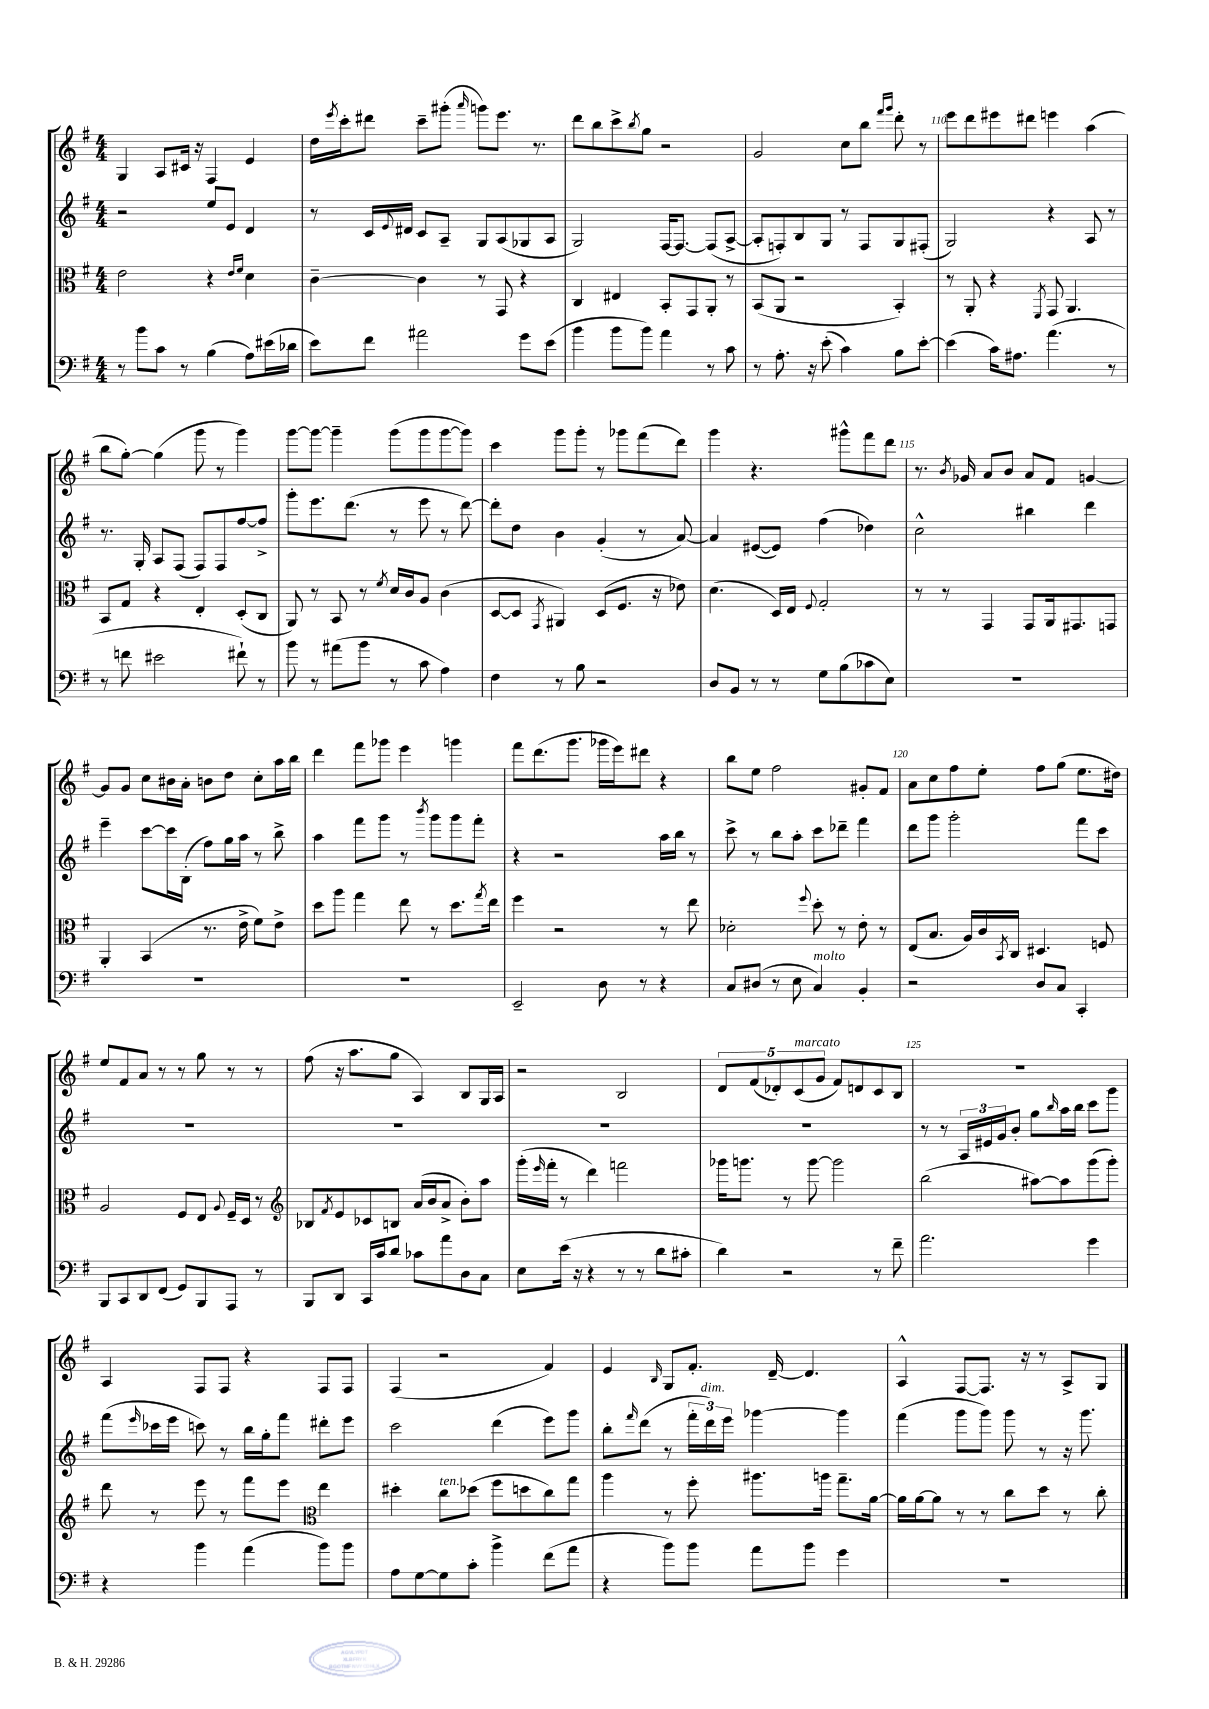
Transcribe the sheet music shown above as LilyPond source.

<<
\new StaffGroup <<
\new Staff = "s0" {
    \clef treble \key g \major \numericTimeSignature \time 4/4
    g4 a8 cis'16 r16 fis4 e'4 |
    d''16 \acciaccatura { e'''8 } c'''16-. dis'''8 c'''8-- gis'''8-.( \grace { a'''16 } g'''8) e'''8. r8. |
    d'''8 b''8 c'''8-> \acciaccatura { b''8 } g''8 r2 |
    g'2 c''8 b''8 \grace { fis'''16 g'''16 } d'''8-. r8 |
    e'''8 d'''8 eis'''8 dis'''8 e'''4 a''4( |
    b''8 g''8~-.) g''4( g'''8 r8 g'''4) |
    g'''8~ g'''8~ g'''4-- g'''8( g'''8 g'''8~ g'''8) |
    c'''4 g'''8 g'''8-. r8 ges'''8 fis'''8( d'''8) |
    g'''4 r4. gis'''8-^ fis'''8 d'''8 |
    r8. \acciaccatura { b'8 } ges'16 a'8 b'8 a'8 fis'8 g'4~ |
    g'8 g'8 c''8 bis'16 a'16-. b'8 d''8 c''8-. a''16 b''16 |
    d'''4 fis'''8 ges'''8 e'''4 g'''4 |
    fis'''8 d'''8.( g'''8. ges'''16 e'''16) dis'''8 r4 |
    b''8 e''8 fis''2 gis'8-. fis'8 |
    a'8 c''8 fis''8 e''8-. fis''8 g''8( e''8. dis''16) |
    e''8 fis'8 a'8 r8 r8 g''8 r8 r8 |
    fis''8( r16 a''8. g''8 a4) b8 g16 a16 |
    r2 b2 |
    \tuplet 5/4 { d'8 fis'8( des'8-.) c'8^\markup { \italic "marcato" }( g'8 } fis'8) d'8 c'8 b8 |
    R1 |
    a4 fis8 fis8 r4 fis8 fis8 |
    fis4( r2 fis'4) |
    e'4 \grace { b16 } g8 fis'8.-. d'16~-- d'4. |
    a4-^ fis8~ fis8. r16 r8 a8-> g8 \bar "|." |
}
\new Staff = "s1" {
    \clef treble \key g \major \numericTimeSignature \time 4/4
    r2 e''8 e'8 d'4 |
    r8 c'16 \appoggiatura { e'8 } dis'16 c'8 a8-- g8 a8( ges8 a8 |
    g2) fis16~ fis8.~ fis8( a8~-> |
    a8-. f8-.) b8 g8 r8 f8 g8 fis8-.( |
    g2) r4 a8 r8 |
    r8. g16-. a8 fis8( fis8) fis8 fis''8~ fis''8-> |
    g'''8-. e'''8. d'''8.( r8 e'''8 r8 d'''8~) |
    d'''8-. d''8 b'4 g'4-.( r8 a'8~) |
    a'4 eis'8~( eis'8) fis''4( des''4) |
    c''2-^ bis''4 d'''4 |
    e'''4-- c'''8~ c'''16 b16-.( fis''8) g''16 a''16 r8 b''8-> |
    a''4 fis'''8 g'''8 r8 \acciaccatura { b'''8 } g'''8 g'''8 fis'''8-. |
    r4 r2 a''16 b''16 r8 |
    c'''8-> r8 b''8 a''8-. c'''8 des'''8-- fis'''4 |
    d'''8 g'''8 g'''2-. fis'''8 c'''8 |
    R1 |
    R1 |
    R1 |
    R1 |
    r8 r8 \tuplet 3/2 { a16 eis'16 g'16 } b'8-. g''8 \grace { b''16 } a''16 b''16 c'''8 g'''8 |
    fis'''8( \grace { e'''16 } ces'''16 e'''16 c'''8) r8 b''16 g''16-. fis'''8 dis'''8-. e'''8 |
    c'''2 d'''4( e'''8) g'''8 |
    b''8-. \grace { fis'''16 } d'''8( r8 \tuplet 3/2 { fis'''16-. d'''16^\markup { \italic "dim." }) e'''16 } ges'''4~ ges'''4 |
    fis'''4( g'''8 g'''8) g'''8 r8 r16 g'''8. \bar "|." |
}
\new Staff = "s2" {
    \clef alto \key g \major \numericTimeSignature \time 4/4
    e'2 r4 \grace { e'16 fis'16 } d'4 |
    c'4~-- c'4 r8 g,8 r4 |
    c4 eis4 b,8-. g,8 a,8-. r8 |
    b,8( a,8 r2 b,4-.) |
    r8 a,8-. r4 \acciaccatura { fis,8 } g,8 a,4. |
    b,8 g8 r4 e4-. d8-.( c8 |
    a,8) r8 b,8 r8 \acciaccatura { fis'8 } d'16 c'16 a8 c'4( |
    d8~ d8 \acciaccatura { g,8 } ais,4) d8( fis8. r16 ees'8) |
    d'4.( d16) e16 \appoggiatura { fis8 } g2-. |
    r8 r8 g,4 g,8 a,16 gis,8. g,8 |
    a,4-. b,4( r8. e'16-> fis'8) e'8-> |
    d''8 a''8 g''4 e''8 r8 d''8. \acciaccatura { g''8 } e''16 |
    fis''4 r2 r8 e''8 |
    des'2-. \appoggiatura { fis''8 } d''8-. r8 e'8-. r8 |
    e8( b8. a16) c'16 \acciaccatura { b,8 } c16 dis4. f8 |
    a2 fis8 e8 \appoggiatura { a8 } fis16-- d16 r8 |
    \clef treble bes8 \acciaccatura { fis'8 } e'8 ces'8 b8 a'16( b'16 a'8-> b'8-.) a''8 |
    g'''16-.( \grace { e'''16 } fis'''16-. r8 d'''4) f'''2 |
    ges'''16 g'''8. r8 g'''8~ g'''2 |
    b''2( ais''8~) ais''8 g'''8( g'''8-.) |
    d'''8 r8 e'''8 r8 fis'''8 e'''8 \clef alto e''4 |
    dis''4-. c''8^\markup { \italic "ten." } des''8( fis''8 d''8 c''8) g''8 |
    a''4 r8 fis''8-. ais''8. a''16 g''8.-- a'16~ |
    a'16 a'16~ a'8 r8 r8 c''8 d''8 r8 c''8-. \bar "|." |
}
\new Staff = "s3" {
    \clef bass \key g \major \numericTimeSignature \time 4/4
    r8 b'8 c'8 r8 b4( a8) eis'16( des'16 |
    e'8) fis'8 ais'2 g'8 e'8( |
    b'4 b'8 b'8) a'4 r8 c'8 |
    r8 a8.-. r16 e'8-.( c'4) b8 e'8~-. |
    e'4( c'16) ais8. a'4.( r8 |
    r8 f'8 eis'2 fis'8-!) r8 |
    b'8 r8 ais'8( b'8 r8 c'8 a4) |
    fis4 r8 b8 r2 |
    d8 b,8 r8 r8 g8 b8( ces'8 e8) |
    R1 |
    R1 |
    R1 |
    e,2-- d8 r8 r4 |
    c8 dis8( r8 e8 c4^\markup { \italic "molto" }) b,4-. |
    r2 d8 c8 c,4-. |
    b,,8 c,8 d,8 fis,8( g,8) b,,8 a,,8 r8 |
    b,,8 d,8 c,16 c'16 d'8 ces'8 a'8 d8 c8 |
    e8 e'16( r16 r4 r8 r8 d'8 cis'8-. |
    d'4) r2 r8 fis'8-- |
    a'2. g'4 |
    r4 b'4 a'4( b'8) b'8 |
    a8 g8~ g8 c'8-. b'4-> fis'8( a'8 |
    r4 b'8) b'8 a'8 b'8 g'4 |
    R1 \bar "|." |
}
>>
>>
\layout { \context { \Score currentBarNumber = #106 \override BarNumber.break-visibility = ##(#f #t #t) barNumberVisibility = #(every-nth-bar-number-visible 5) } }
